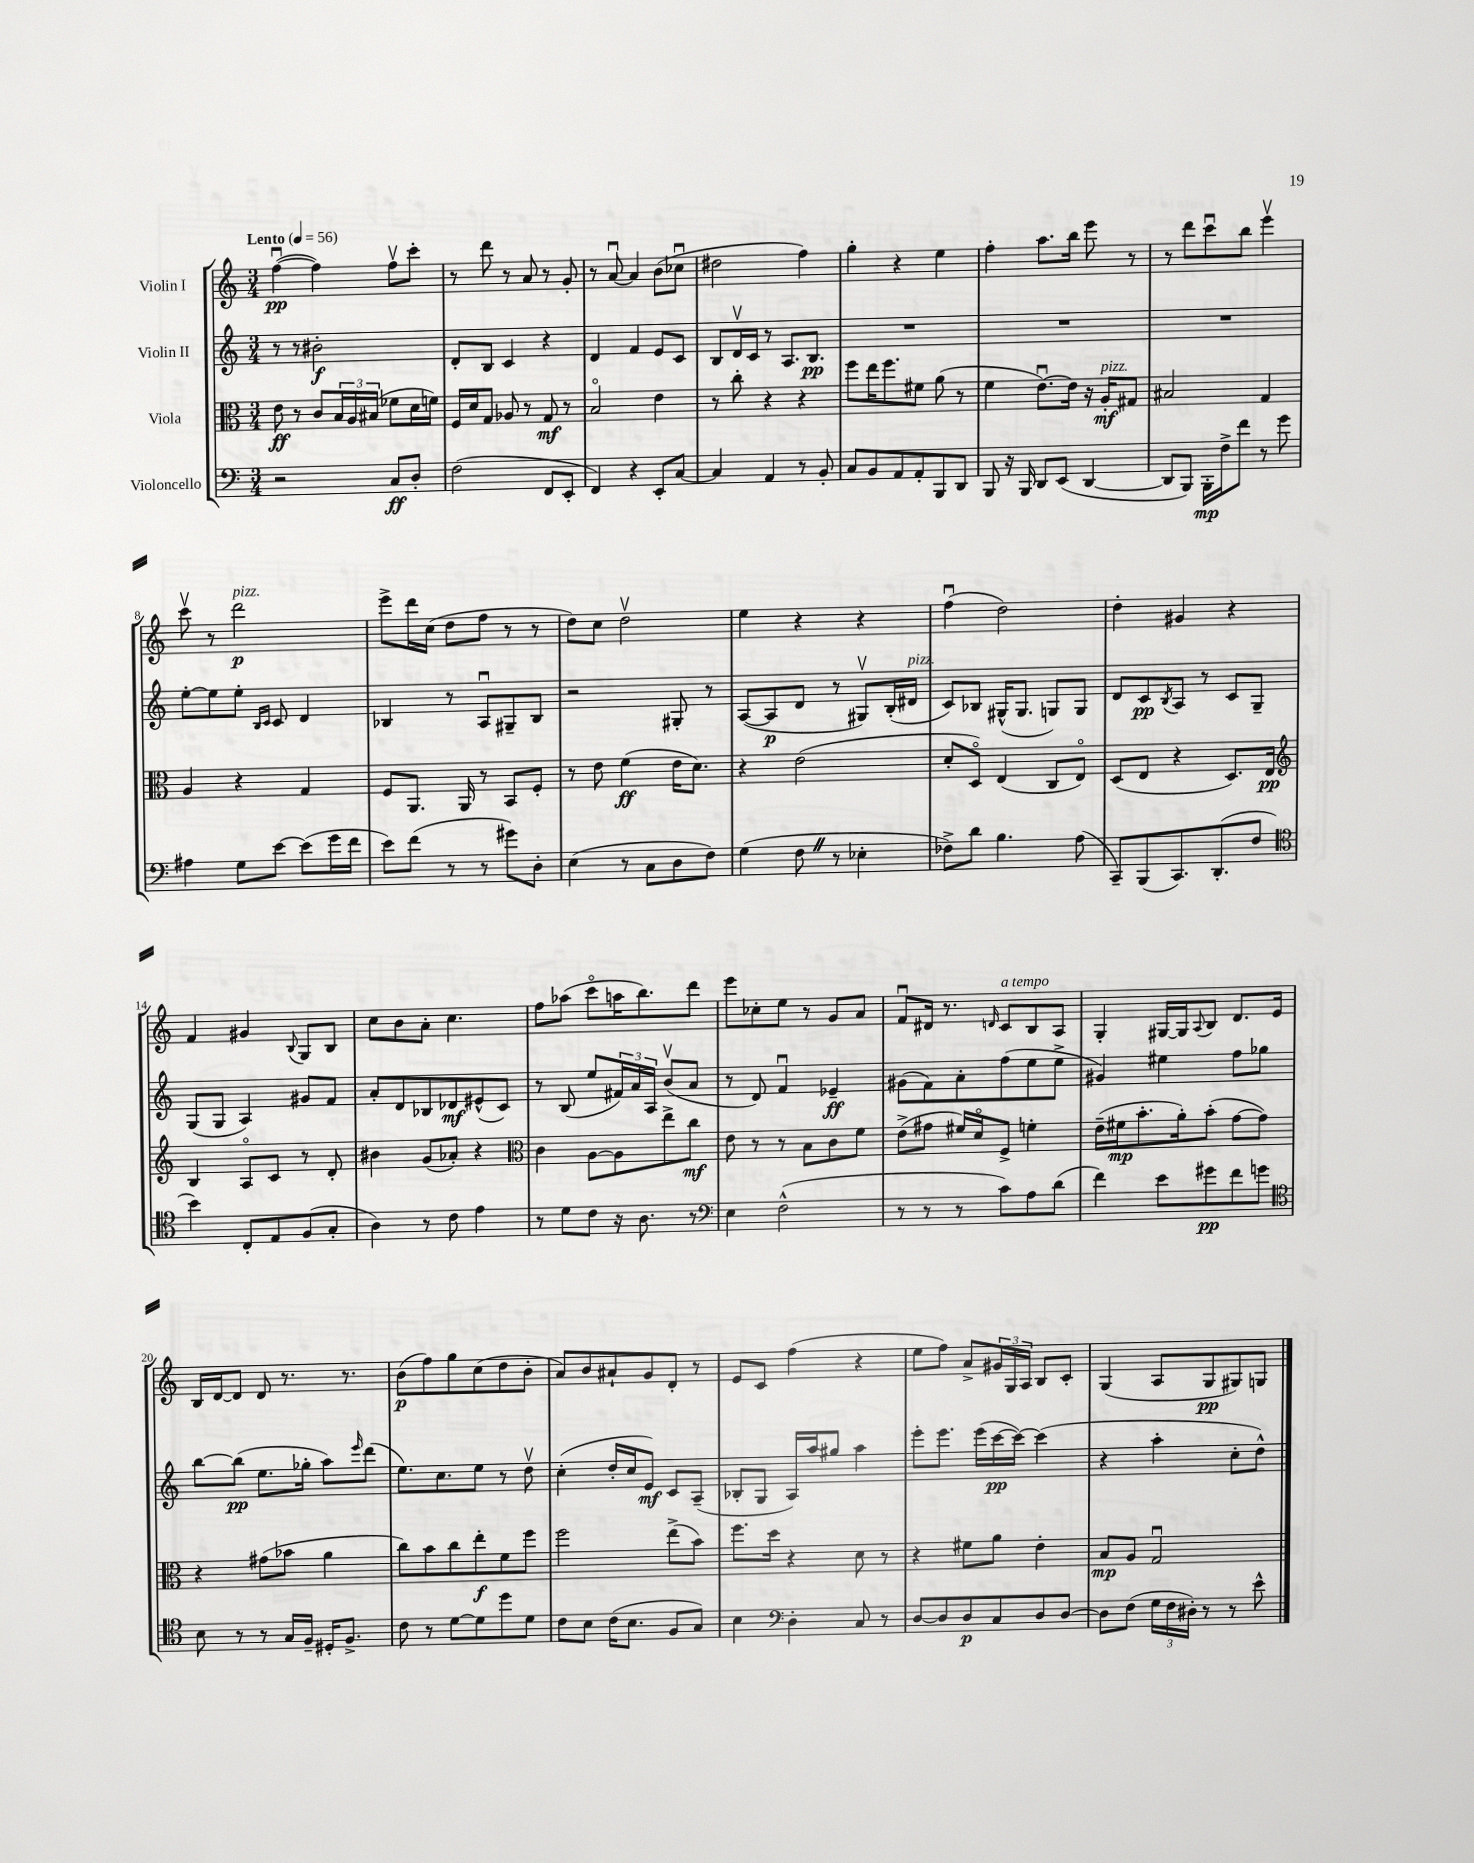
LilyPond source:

<<
\new StaffGroup <<
\new Staff = "s0" \with { instrumentName = "Violin I" } {
    \clef treble \key c \major \numericTimeSignature \time 3/4 \tempo "Lento" 4 = 56
    f''4~\downbow\pp( f''4) f''8\upbow c'''8-. |
    r8 d'''8 r8 a'8 r8 g'8-. |
    r8 a'8~\downbow a'4 b'8( ces''8\downbow |
    dis''2 f''4) |
    g''4-. r4 e''4 |
    f''4-. a''8. b''16 e'''8 r8 |
    r8 d'''8 c'''8\downbow b''8 e'''4\upbow |
    c'''8\upbow r8 d'''2\p^\markup { \italic "pizz." } |
    e'''8-> d'''16 c''16( d''8 f''8 r8 r8 |
    d''8) c''8 d''2\upbow |
    e''4 r4 r4 |
    f''4\downbow( d''2) |
    d''4-. gis'4 r4 |
    f'4 gis'4 \appoggiatura { b8 } g8 b8 |
    c''8 b'8 a'8-. c''4. |
    f''8 aes''8( c'''8\flageolet a''16 b''8.) d'''8 |
    e'''8 ces''8-. e''8 r8 g'8 a'8 |
    f'8\downbow dis'16 r8. \grace { d'16 } c'8^\markup { \italic "a tempo" } b8 a8 |
    g4-. gis16~ gis16 \appoggiatura { a8 } b8 d'8. e'16 |
    b16 d'16~ d'8 d'8 r8. r8. |
    b'8\p( f''8) g''8 c''8( d''8 b'8-. |
    a'8) b'8 ais'8-! g'8 d'8-. r8 |
    e'8 c'8 f''4( r4 |
    e''8 f''8) a'8-> \tuplet 3/2 { gis'16 g16 a16 } b8 c'8-. |
    g4( a8 g8\pp gis8) g8 \bar "|." |
}
\new Staff = "s1" \with { instrumentName = "Violin II" } {
    \clef treble \key c \major \numericTimeSignature \time 3/4
    r8 r8 bis'2-.\f |
    d'8-. b8 c'4 r4 |
    d'4 f'4 e'8 c'8 |
    b8 d'16\upbow c'16 r8 a8. b8.\pp |
    R2. |
    R2. |
    R2. |
    e''8~-. e''8 e''8-. \grace { b16 c'16 } c'8 d'4 |
    bes4 r8 a8\downbow gis8-- bes8 |
    r2 gis8-. r8 |
    a8~( a8\p d'8 r8 gis8\upbow) b16-.( dis'16^\markup { \italic "pizz." } |
    c'8) bes8 gis16-^( gis8. g8) g8 |
    d'8 c'8\pp \acciaccatura { b8 } a8 r8 c'8 g8-- |
    g8( g8 a4) gis'8 f'8 |
    a'8-. d'8 bes8 des'8\mf eis'8-^( c'8) |
    r8 b8( e''8 \tuplet 3/2 { fis'16) a'16 a16 } b'8\upbow( a'8 |
    r8 d'8) f'4\downbow ees'4--\ff |
    gis'8( f'8) a'8-. f''8( e''8 e''8-> |
    gis'4) eis''4 f''8 ges''8 |
    b''8~ b''8\pp( e''8. ges''16-. a''8) \grace { e'''16 } d'''8( |
    e''8.) c''8. e''8 r8 d''8\upbow |
    c''4-.( d''16-. c''16 e'8\mf) c'8 a8--( |
    bes8-. g8 a16) a''16 gis''8 a''4 |
    e'''8-. e'''8. e'''16( c'''16~\pp c'''16~) c'''4( |
    r4 a''4-. c''8-. d''8-^) \bar "|." |
}
\new Staff = "s2" \with { instrumentName = "Viola" } {
    \clef alto \key c \major \numericTimeSignature \time 3/4
    e'8\ff r8 c'8 \tuplet 3/2 { b16 a16 bis16( } fes'8 d'16 f'16) |
    f16 d'16 g8 aes8 r8 g8\mf r8 |
    b2\flageolet e'4 |
    r8 c''8-. r4 r4 |
    f''8 e''16 f''8. fis'8 a'8( r8 |
    f'4 e'8.~\downbow) e'16 r16 a16-.\mf^\markup { \italic "pizz." } gis8 |
    bis2 g4 |
    a4 r4 g4 |
    f8 a,8. a,16 r8 b,8 f8-. |
    r8 e'8 f'4\ff( e'16 d'8.) |
    r4 e'2( |
    d'8-. d8\flageolet) e4( c8 e8\flageolet) |
    d8( e8 r4 d8.) e16\pp |
    \clef treble b4 a8\flageolet c'8 r8 d'8-. |
    bis'4 g'8( aes'8-.) r4 |
    \clef alto c'4 a8~ a8 e''8-> c''8\mf |
    e'8 r8 r8 b8 c'8 f'8 |
    e'8->( gis'8 fis'16) d'16\flageolet f8-> f'4-. |
    e'16--( fis'16\mp b'8.-. a'16-.) b'8-.( g'8~ g'8) |
    r4 gis'8( bes'8 a'4 |
    c''8) b'8 c''8 e''8-.\f f'8 f''8 |
    f''2 e''8->( b'8) |
    f''8. d''16 r4 d'8 r8 |
    r4 fis'8 a'8 e'4-. |
    b8\mp a8 g2\downbow \bar "|." |
}
\new Staff = "s3" \with { instrumentName = "Violoncello" } {
    \clef bass \key c \major \numericTimeSignature \time 3/4
    r2 c8\ff d8-. |
    f2( f,8 e,8-. |
    f,4) r4 e,8-. c8~ |
    c4 a,4 r8 b,8-. |
    c8 b,8 a,8 a,8-. b,,8 d,8 |
    b,,8 r16 b,,16 d,8 e,8( d,4~ |
    d,8 b,,8) b,,16-.\mp f16-> f'8 r8 g'8 |
    ais4 g8 e'8~ e'8( g'16 f'16 |
    e'8) f'8( r8 r8 gis'8) d8-. |
    e4( r8 c8 d8 f8) |
    g4( f8 \once \override BreathingSign.text = \markup { \musicglyph "scripts.caesura.straight" } \breathe r8 ees4-. |
    fes8->) d'8 b4. a8( |
    c,8--) b,,8( c,8.) d,8.-.( f8 |
    \clef tenor b'4) c8-. e8 f8( g8-. |
    a4) r8 c'8 e'4 |
    r8 d'8 c'8 r16 a8. r8 |
    \clef bass e4 f2-^( |
    r8 r8 r8 c'8) a8 d'8( |
    f'4) e'8 gis'8\pp f'8 g'8 |
    \clef tenor b8 r8 r8 g16 f16-- dis16-. f8.-> |
    c'8 r8 d'8~ d'8 d''8 d'8 |
    c'8 b8 c'16( b8. f8 g8) |
    b4 \clef bass d4-. c8 r8 |
    d8~ d8 d8\p c8 d8 d8~ |
    d8 f8( \tuplet 3/2 { g16 f16 dis16-.) } r8 r8 e'8-^ \bar "|." |
}
>>
>>
